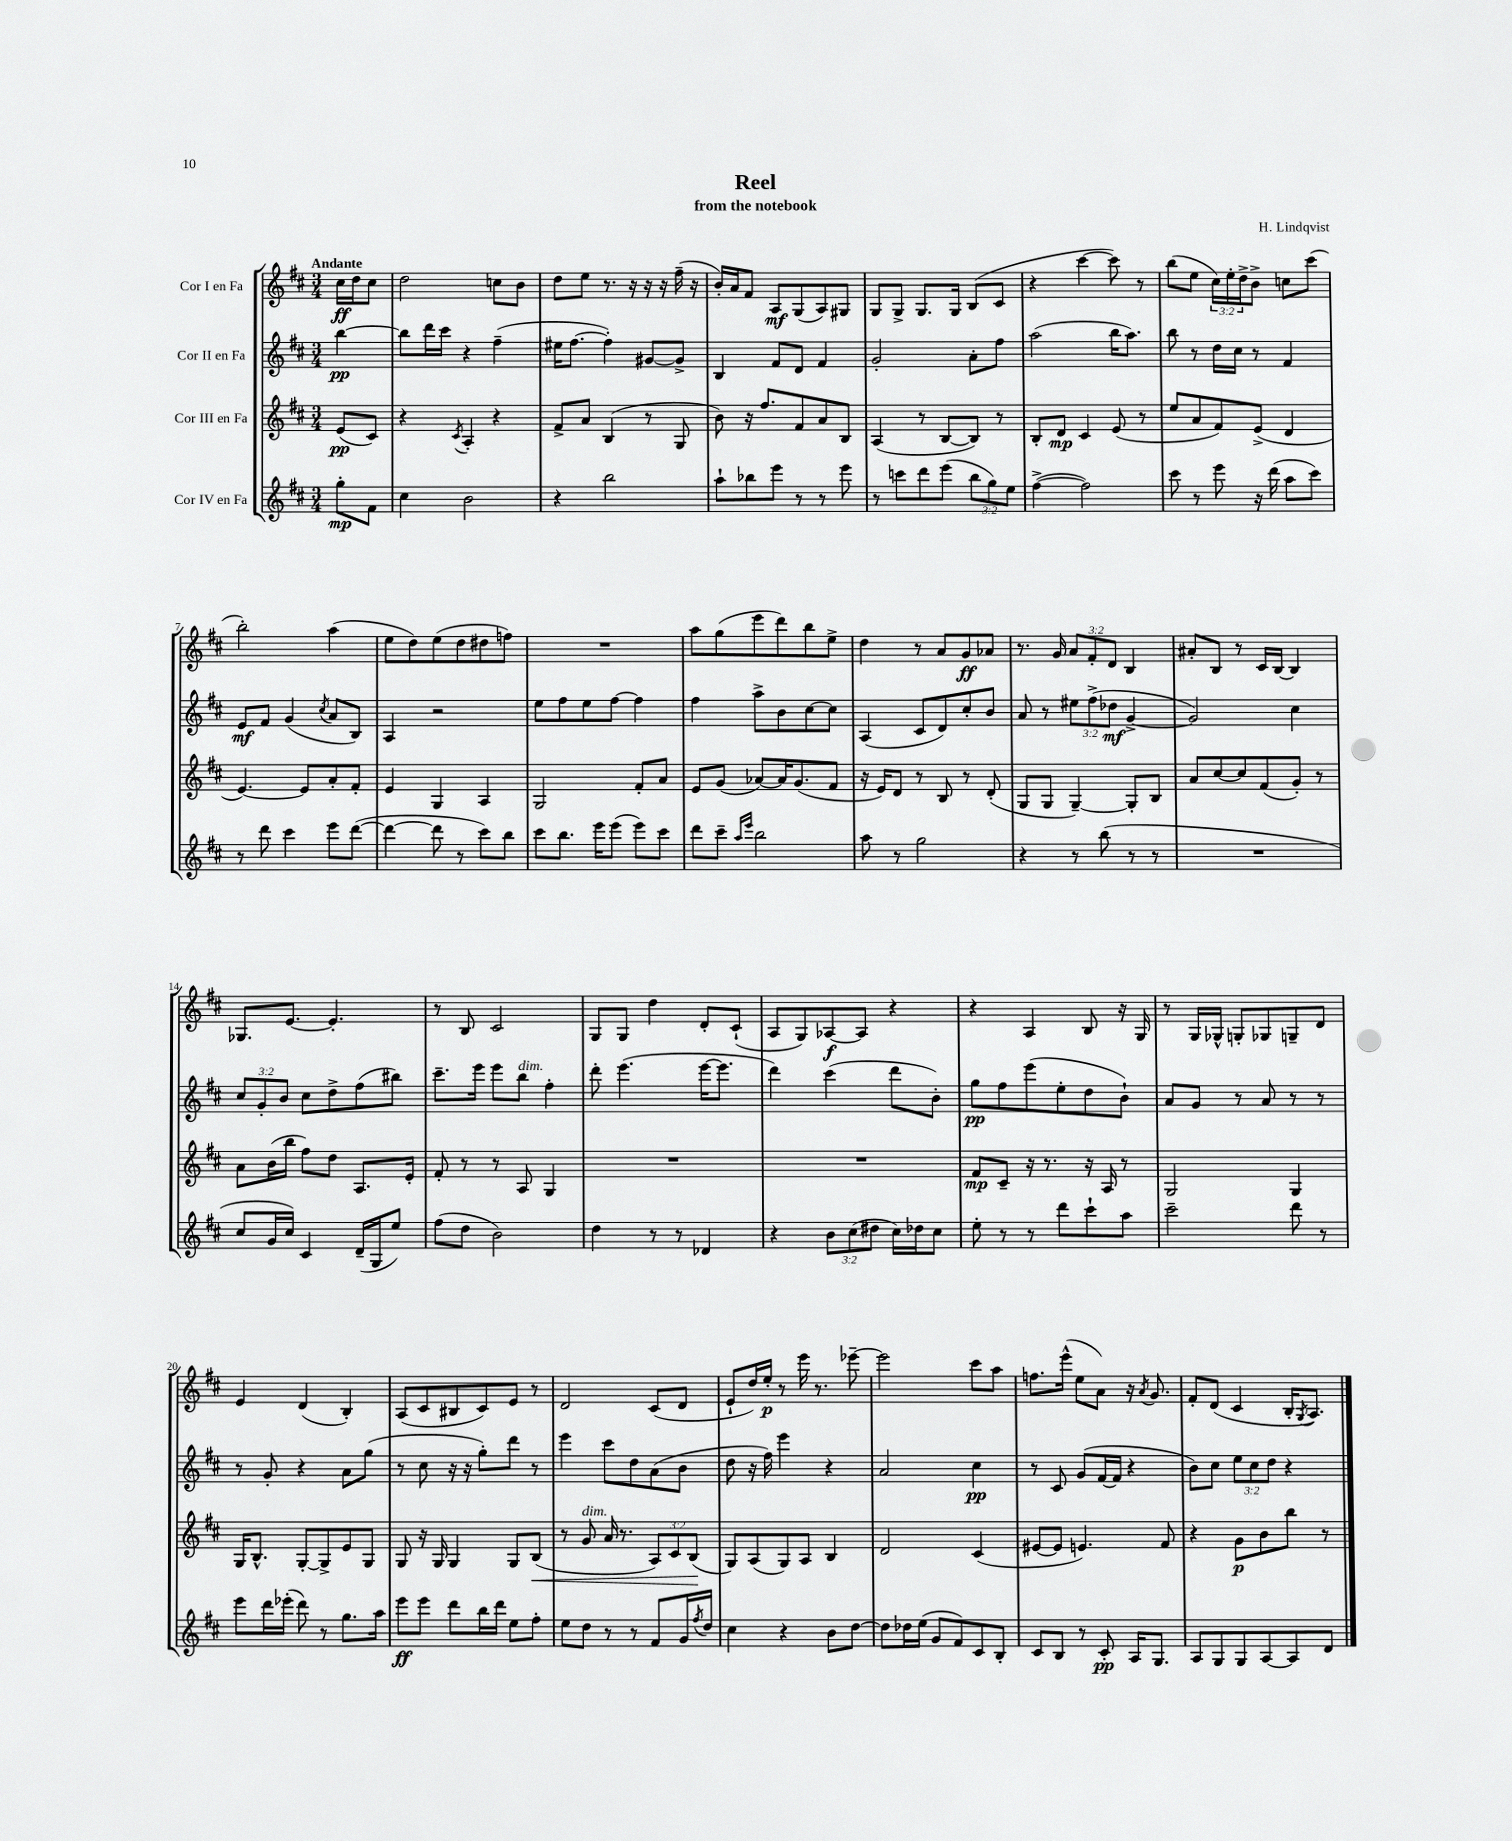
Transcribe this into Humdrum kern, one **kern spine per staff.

**kern	**kern	**kern	**kern
*staff4	*staff3	*staff2	*staff1
*clefG2	*clefG2	*clefG2	*clefG2
*k[f#c#]	*k[f#c#]	*k[f#c#]	*k[f#c#]
*M3/4	*M3/4	*M3/4	*M3/4
8gg'	(8e	[4bb	16cc#
.	.	.	16dd
8f#	8c#)	.	8cc#
=	=	=	=
4cc#	4r	8bb]	2dd
.	.	16ddd	.
.	.	16ccc#	.
.	8qc#	.	.
2b	4A'	4r	.
.	4r	(4ff#~	8cc
.	.	.	8b
=	=	=	=
4r	8f#^	16ee#	8dd
.	.	[8.ff#	.
.	8a	.	8ee
2bb	(4B	4ff#'])	8.r
.	.	.	16r
.	8r	[8g#	16r
.	.	.	16r
.	8G	8g#^]	(16ff#~
.	.	.	16r
=	=	=	=
8aa`	8b)	4B	16b')
.	.	.	16a
8bb-	16r	.	8f#
.	8.ff#	.	.
8eee	.	8f#	8A
8r	8f#	8d	(8G
8r	8a	4f#	8A)
8eee	8B	.	8G#
=	=	=	=
8r	(4A	2g'	8G
8ccc	.	.	8G^
8ddd	8r	.	8.G
(8eee	[8B	.	.
.	.	.	16G
12bb	8B])	8a'	(8B
12gg)	.	.	.
.	8r	8ff#	8c#
12ee	.	.	.
=	=	=	=
([4ff#^	8B'	(2aa	4r
.	8d	.	.
2ff#])	4c#	.	[4ccc#
.	(8e	16bb	8ccc#])
.	.	8.aa)	.
.	8r	.	8r
=	=	=	=
8ccc#	8ee	8bb	(8bb
8r	8a	8r	8ee
8eee	8f#)	16dd	24cc#)
.	.	.	24ee'
.	.	16cc#	.
.	.	.	24dd^
16r	(8e^	8r	8b^
(16ddd	.	.	.
8aa	4d	4f#	8cc
8ccc#)	.	.	(8ccc#
=	=	=	=
8r	[4.e)	8e	2bb')
8ddd	.	8f#	.
4ccc#	.	(4g	.
.	8e]	.	.
.	.	8qcc#	.
8eee	8a'	8a	(4aa
([8ddd	8f#'	8B)	.
=	=	=	=
4ddd_	4e	4A	8ee
.	.	.	8dd)
8ddd]	4G	2r	(8ee
8r	.	.	8dd
8ccc#)	4A	.	8dd#
8bb	.	.	8ff)
=	=	=	=
8ccc#	2G	8ee	2.r
8.bb	.	8ff#	.
.	.	8ee	.
16eee	.	.	.
(8eee	.	[8ff#	.
8eee)	8f#'	4ff#]	.
8ccc#	8a	.	.
=	=	=	=
8ddd	8e	4ff#	8aa
8ccc#~	(8g	.	(8gg
16qqaa	.	.	.
16qqeee	.	.	.
2bb	[8a-)	8aa^	8eee
.	16a-]	8b	8ddd)
.	(8.g	.	.
.	.	[8cc#	8bb
.	8f#	8cc#]	8ee^
=	=	=	=
8aa	16r	(4A	4dd
.	16e)	.	.
8r	8d	.	.
2gg	8r	8c#	8r
.	8B	8d)	8a
.	8r	8cc#'	8g
.	(8d'	8b	8a-
=	=	=	=
4r	8G	8a	8.r
.	8G	8r	.
.	.	.	16g
8r	[4G~)	12ee#	12a
.	.	(12ff#^	12f#'
(8bb	.	.	.
.	.	12dd-	12d
8r	8G']	[4g^	4B
8r	8B	.	.
=	=	=	=
2.r	8a	2g])	8a#'
.	[8cc#	.	8B
.	8cc#]	.	8r
.	(8f#	.	16c#
.	.	.	[16B
.	8g')	4cc#	4B]
.	8r	.	.
=	=	=	=
8cc#	8a	12cc#	8.G-
.	.	12g'	.
16g	(16b	.	.
.	.	12b	.
16cc#)	16bb	.	[8.e
4c#	8ff#)	8cc#	.
.	8dd	8dd^	4.e']
(16d~	8.A	(8ff#	.
16G	.	.	.
8ee)	.	8bb#)	.
.	16e'	.	.
=	=	=	=
(8ff#	8f#'	8.ccc#~	8r
8dd	8r	.	8B
.	.	16eee	.
2b)	8r	8eee	2c#
.	8A	8bb	.
.	4G	4ff#'	.
=	=	=	=
4dd	2.r	8ddd'	8G
.	.	(4.eee	8G
8r	.	.	4dd
8r	.	.	.
4d-	.	[16eee	8d'
.	.	8.eee]	.
.	.	.	(8c#`
=	=	=	=
4r	2.r	4ddd)	8A
.	.	.	8G)
12b	.	(4ccc#	[8A-
(12cc#	.	.	.
.	.	.	8A-]
12dd#	.	.	.
16cc#)	.	8ddd	4r
16dd-	.	.	.
8cc#	.	8b')	.
=	=	=	=
8ee'	8f#	8gg	4r
8r	8c#~	8ff#	.
8r	16r	(8eee	4A
.	8.r	.	.
8ddd	.	8ee'	.
8ccc#`	16r	8dd	8B
.	16A	.	.
8aa	8r	8b`)	16r
.	.	.	16G
=	=	=	=
2ccc#~	2G	8a	8r
.	.	8g	16G
.	.	.	16G-^^
.	.	8r	8G'
.	.	8a	8G-
8ddd	4G	8r	8G~
8r	.	8r	8d
=	=	=	=
8eee	16G	8r	4e
.	8.B^^	.	.
16ddd	.	8g'	.
(16eee-'	.	.	.
8ddd)	[8G'	4r	(4d
8r	8G^]	.	.
8.gg	8e	8a	4B')
.	8G	(8gg	.
16aa	.	.	.
=	=	=	=
8eee	8G	8r	(8A
8eee	16r	8cc#	8c#
.	16G	.	.
8ddd	4G	16r	8B#
.	.	16r	.
16bb	.	8gg')	8c#)
16ddd	.	.	.
8ee	8G	8ddd	8e
8ff#'	(8B	8r	8r
=	=	=	=
8ee	8r	4eee	2d
8dd	8g	.	.
8r	16a	8ccc#	.
.	8.r	.	.
8r	.	8dd	.
8f#	12A)	(8a	(8c#
.	12c#	.	.
16g	.	8b	8d
.	(12B	.	.
8qff#	.	.	.
16dd	.	.	.
=	=	=	=
4cc#	8G)	8dd	8e`
.	(8A	16r	16dd)
.	.	16ff#)	16ee'
4r	8G)	4eee	8r
.	8A	.	16eee
.	.	.	8.r
8b	4B	4r	.
[8dd	.	.	[8eee-~
=	=	=	=
8dd]	2d	2a	2eee-]
16dd-	.	.	.
(16ee	.	.	.
8g	.	.	.
8f#)	.	.	.
8c#	(4c#	4cc#	8ccc#
8B'	.	.	8aa
=	=	=	=
8c#	[8e#	8r	8.ff
8B	8e#]	8c#	.
.	.	.	(16eee^^
8r	4.e)	(8g	8ee
8c#'	.	[16f#	8a)
.	.	16f#]	.
16A	.	4r	16r
.	.	.	8qa
8.G	.	.	8.g
.	8f#	.	.
=	=	=	=
8A	4r	8b)	8f#'
8G	.	8cc#	(8d
8G	8g	12ee	4c#
.	.	12cc#	.
[8A	8b	.	.
.	.	12dd	.
8A]	8bb	4r	16B'
.	.	.	8qG
.	.	.	8.A)
8d	8r	.	.
==	==	==	==
*-	*-	*-	*-
